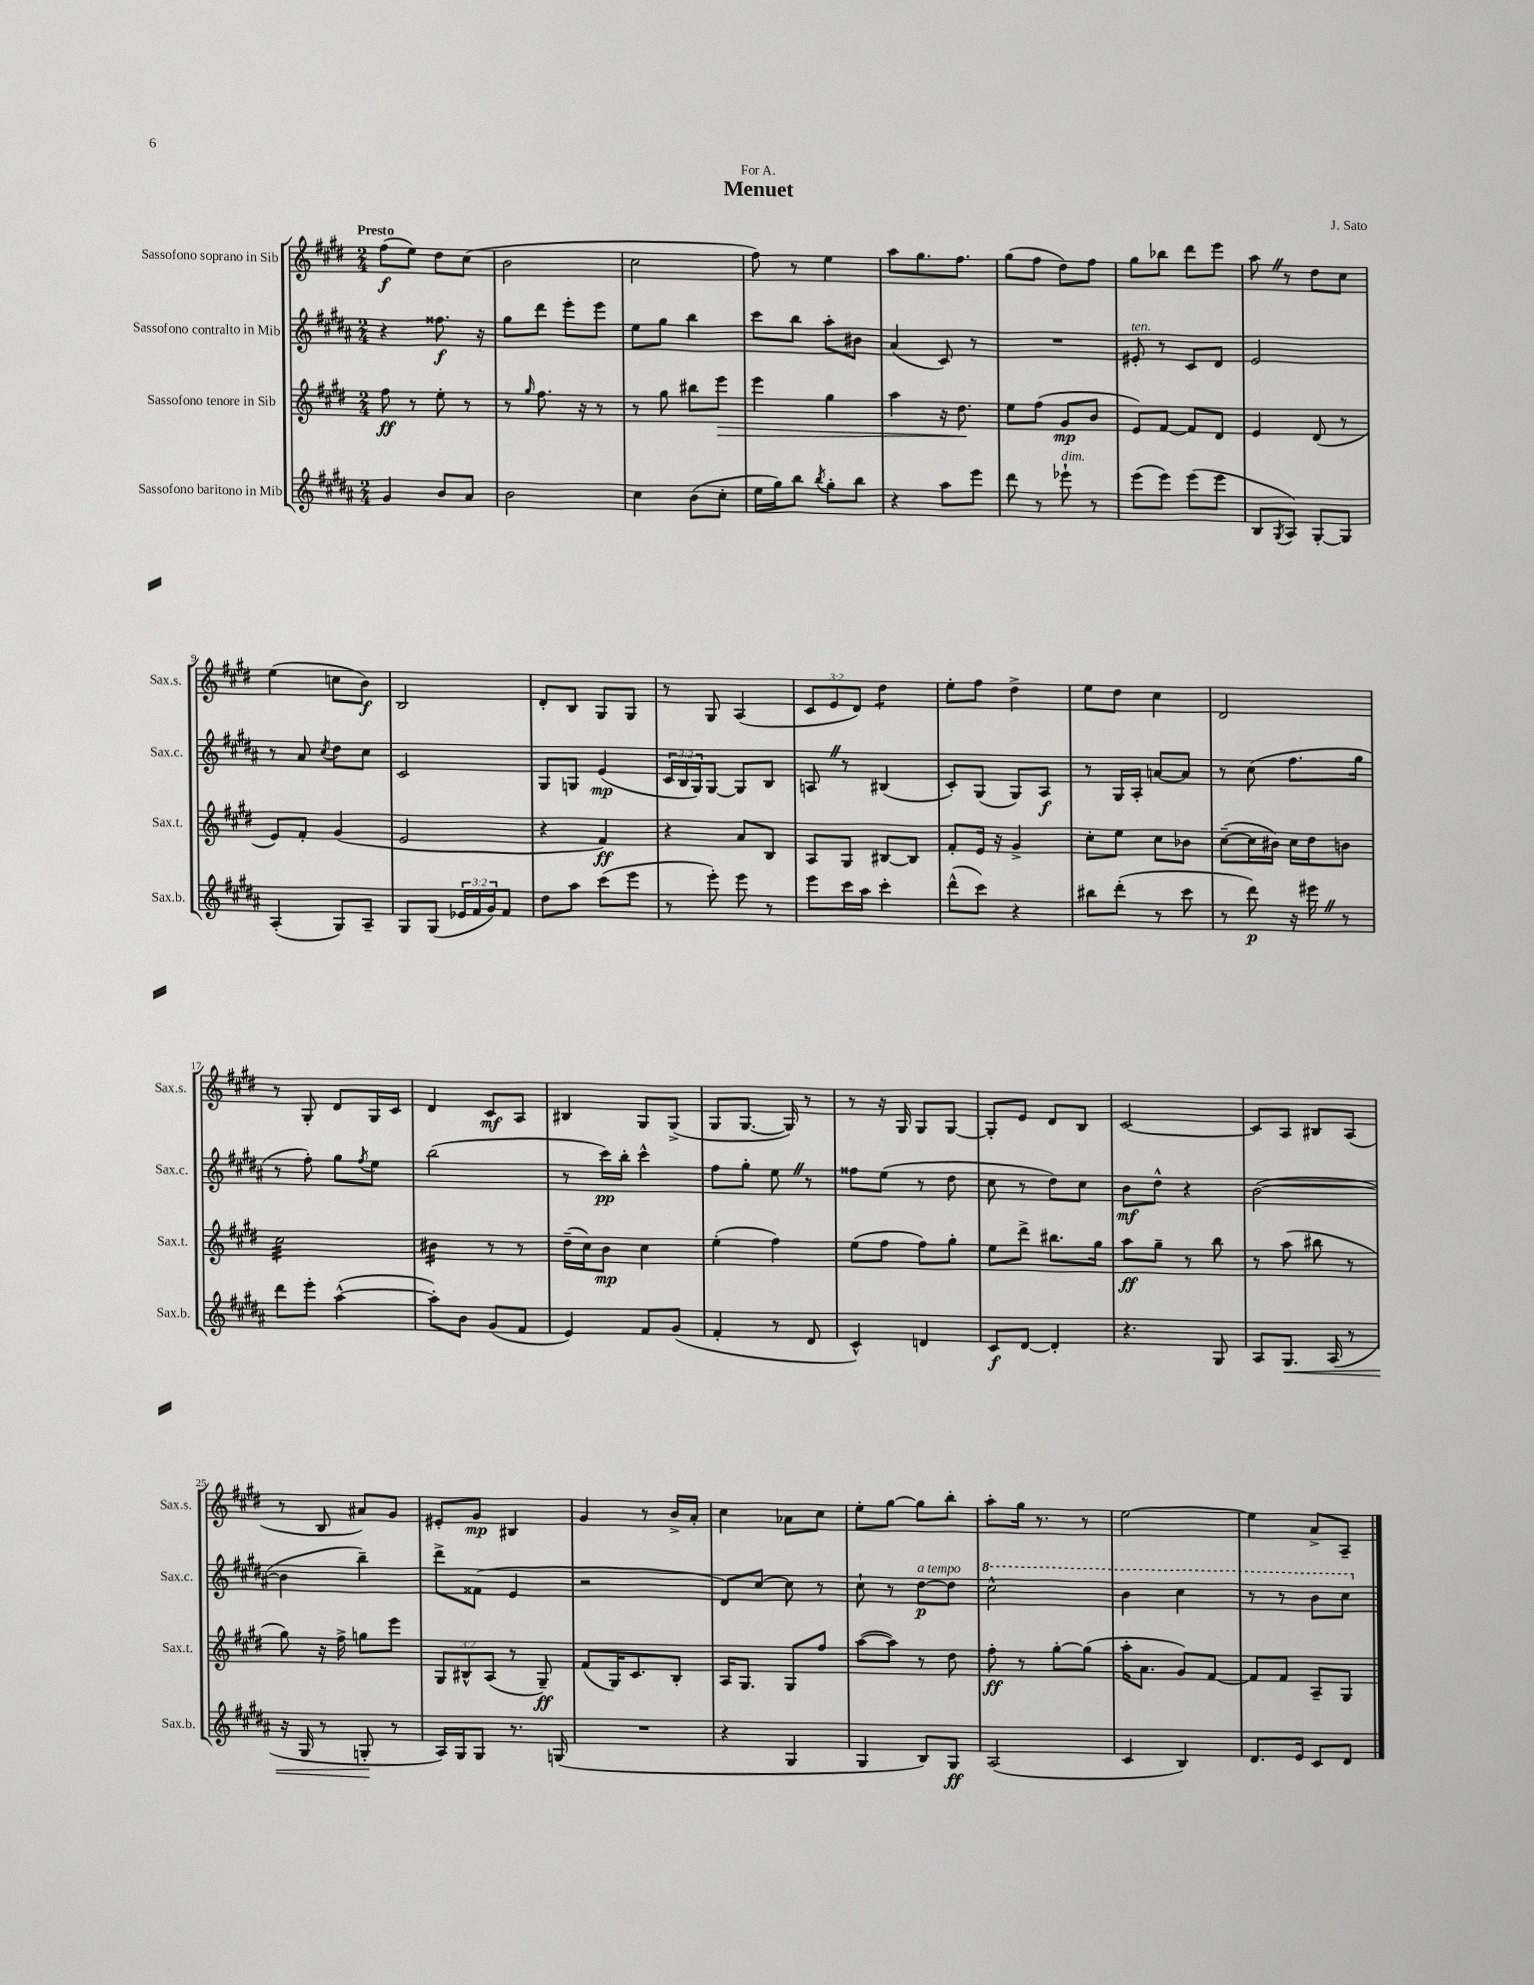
\header { title = "Menuet" composer = "J. Sato" dedication = "For A." }
<<
\new StaffGroup <<
\new Staff = "s0" \with { instrumentName = "Sassofono soprano in Sib" shortInstrumentName = "Sax.s." } {
    \clef treble \key e \major \numericTimeSignature \time 2/4 \override Staff.TupletNumber.text = #tuplet-number::calc-fraction-text \tempo "Presto"
    fis''8\f( e''8) dis''8 cis''8( |
    b'2 |
    cis''2 |
    fis''8) r8 e''4 |
    a''8 gis''8. fis''8. |
    gis''8( fis''8 dis''8) fis''8 |
    gis''8 bes''8 dis'''8 e'''8 |
    a''8 \once \override BreathingSign.text = \markup { \musicglyph "scripts.caesura.straight" } \breathe r8 dis''8 cis''8 |
    e''4( c''8 b'8\f) |
    b2 |
    dis'8-. b8 gis8 gis8 |
    r8 gis8 a4( |
    \tuplet 3/2 { cis'8 e'8 dis'8) } dis''4:8 |
    e''8-. fis''8 dis''4-> |
    e''8 dis''8 cis''4 |
    dis'2 |
    r8 gis8-. dis'8 gis16 cis'16 |
    dis'4 cis'8\mf a8 |
    bis4 gis8 gis8->( |
    gis8 gis8.~ gis16) r8 |
    r8 r16 gis16 gis8 gis8~ |
    gis8-. e'8 dis'8 b8 |
    cis'2~ |
    cis'8 a8 bis8 a8( |
    r8 b8 ais'8) gis'8 |
    eis'8-. gis'8\mp bis4 |
    gis'4 r8 b'16-> a'16-. |
    cis''4 aes'8 cis''8 |
    e''8-. gis''8~ gis''8 b''8-. |
    a''8-. gis''16 r8. r8 |
    e''2~ |
    e''4 a'8-> a8-- \bar "|." |
}
\new Staff = "s1" \with { instrumentName = "Sassofono contralto in Mib" shortInstrumentName = "Sax.c." } {
    \clef treble \key b \major \numericTimeSignature \time 2/4 \override Staff.TupletNumber.text = #tuplet-number::calc-fraction-text
    r4 fisis''8.\f r16 |
    gis''8 dis'''8 e'''8-. e'''8 |
    e''8 gis''8 b''4 |
    cis'''8 b''8 ais''8-. bis'8 |
    ais'4( cis'8) r8 |
    R2 |
    eis'8-.^\markup { \italic "ten." } r8 cis'8 dis'8 |
    e'2 |
    r8 ais'8 \acciaccatura { cis''8 } dis''8 cis''8 |
    cis'2 |
    gis8 g8 e'4\mp( |
    \tuplet 3/2 { cis'16 b16 gis16) } gis8~ gis8 b8 |
    a8 \once \override BreathingSign.text = \markup { \musicglyph "scripts.caesura.straight" } \breathe r8 bis4( |
    cis'8-.) gis8( gis8) ais8\f |
    r8 gis16 ais16-. a'8~ a'8 |
    r8 cis''8( fis''8. gis''16 |
    r8 fis''8-.) gis''8 \acciaccatura { fis''8 } e''8 |
    b''2( |
    r8 cis'''16\pp) b''16-. cis'''4-^ |
    fis''8 gis''8-. e''8 \once \override BreathingSign.text = \markup { \musicglyph "scripts.caesura.straight" } \breathe r8 |
    fisis''8 e''8( r8 dis''8 |
    cis''8 r8 dis''8) cis''8 |
    b'8\mf dis''8-^ r4 |
    b'2~( |
    b'4 b''4--) |
    dis'''8-> fisis'8( e'4 |
    r2 |
    dis'8) cis''8~ cis''8 r8 |
    cis''8-! r8 dis''8~\p^\markup { \italic "a tempo" } dis''8 |
    \ottava #1 cis'''2-^ |
    b''4 cis'''4 |
    r8 r8 b''8 cis'''8 \ottava #0 \bar "|." |
}
\new Staff = "s2" \with { instrumentName = "Sassofono tenore in Sib" shortInstrumentName = "Sax.t." } {
    \clef treble \key e \major \numericTimeSignature \time 2/4 \override Staff.TupletNumber.text = #tuplet-number::calc-fraction-text
    fis''8\ff r8 e''8-. r8 |
    r8 \grace { gis''16 } fis''8. r16 r8 |
    r8 gis''8 bis''8 e'''8\> |
    e'''4 gis''4 |
    a''4 r16 dis''8.\! |
    e''8 fis''8( gis'8\mp b'8 |
    e'8) fis'8~ fis'8 dis'8 |
    e'4 dis'8( r8 |
    e'8) fis'8-. gis'4( |
    e'2 |
    r4 fis'4\ff) |
    r4 a'8 b8 |
    a8 gis8 bis8~ bis8 |
    fis'8-. e'16 r16 gis'4-> |
    cis''8-. e''8 cis''8 bes'8 |
    cis''8~--( cis''16 bis'16) cis''16 dis''16 b'8 |
    cis''2:32 |
    bis'4:16 r8 r8 |
    dis''16--( cis''16) b'8\mp cis''4 |
    e''4-.( fis''4) |
    e''8( fis''8 fis''8) gis''8-. |
    e''8 dis'''8-> bis''8. gis''16 |
    a''8\ff gis''8-- r8 b''8 |
    r8 a''8( bis''8 r8 |
    gis''8) r16 fis''16-> g''8 e'''8 |
    \tuplet 3/2 { gis8 bis8-^ a8( } r8 gis8--\ff) |
    fis'8( gis16) cis'8. b8-. |
    a16 gis8. gis8 fis''8 |
    a''8~( a''8) r8 dis''8 |
    fis''8-.\ff r8 gis''8~-. gis''8( |
    a''16-. a'8. gis'8) fis'8~ |
    fis'8 fis'8 a8-- gis8 \bar "|." |
}
\new Staff = "s3" \with { instrumentName = "Sassofono baritono in Mib" shortInstrumentName = "Sax.b." } {
    \clef treble \key b \major \numericTimeSignature \time 2/4 \override Staff.TupletNumber.text = #tuplet-number::calc-fraction-text
    gis'4 b'8 ais'8 |
    b'2 |
    cis''4 b'8( cis''8-. |
    e''16 gis''16) b''8 \acciaccatura { b''8 } gis''8-. b''8 |
    r4 ais''8 e'''8 |
    dis'''8 r8 ees'''8-!^\markup { \italic "dim." } r8 |
    e'''8( e'''8) e'''8( e'''8 |
    b8 \acciaccatura { gis8 } ais8) gis8~-. gis8 |
    ais4-.( gis8) ais8-- |
    gis8 gis8( \tuplet 3/2 { ees'16 fis'16 gis'16) } fis'8 |
    dis''8 ais''8 cis'''8( e'''8 |
    r8 e'''8-.) e'''8 r8 |
    e'''8 cis'''16 ais''16 cis'''4-. |
    dis'''8-^( cis'''8) r4 |
    bis''8 dis'''8-.( r8 cis'''8 |
    r8 dis'''8\p) r16 eis'''16 \once \override BreathingSign.text = \markup { \musicglyph "scripts.caesura.straight" } \breathe r8 |
    dis'''8 e'''8-. ais''4~-^( |
    ais''8-.) b'8 gis'8( fis'8 |
    e'4) fis'8 gis'8( |
    fis'4-. r8 dis'8 |
    cis'4-^) d'4 |
    cis'8\f dis'8~ dis'4-. |
    r4. gis8 |
    ais8 gis8.\< ais16( r8 |
    r16 gis16 r8 g8-.\! r8 |
    ais16) gis16 gis8 r8. g16( |
    R2 |
    r4 gis4 |
    gis4 b8) gis8\ff |
    ais2( |
    cis'4 b4) |
    dis'8. e'16 cis'8 dis'8 \bar "|." |
}
>>
>>
